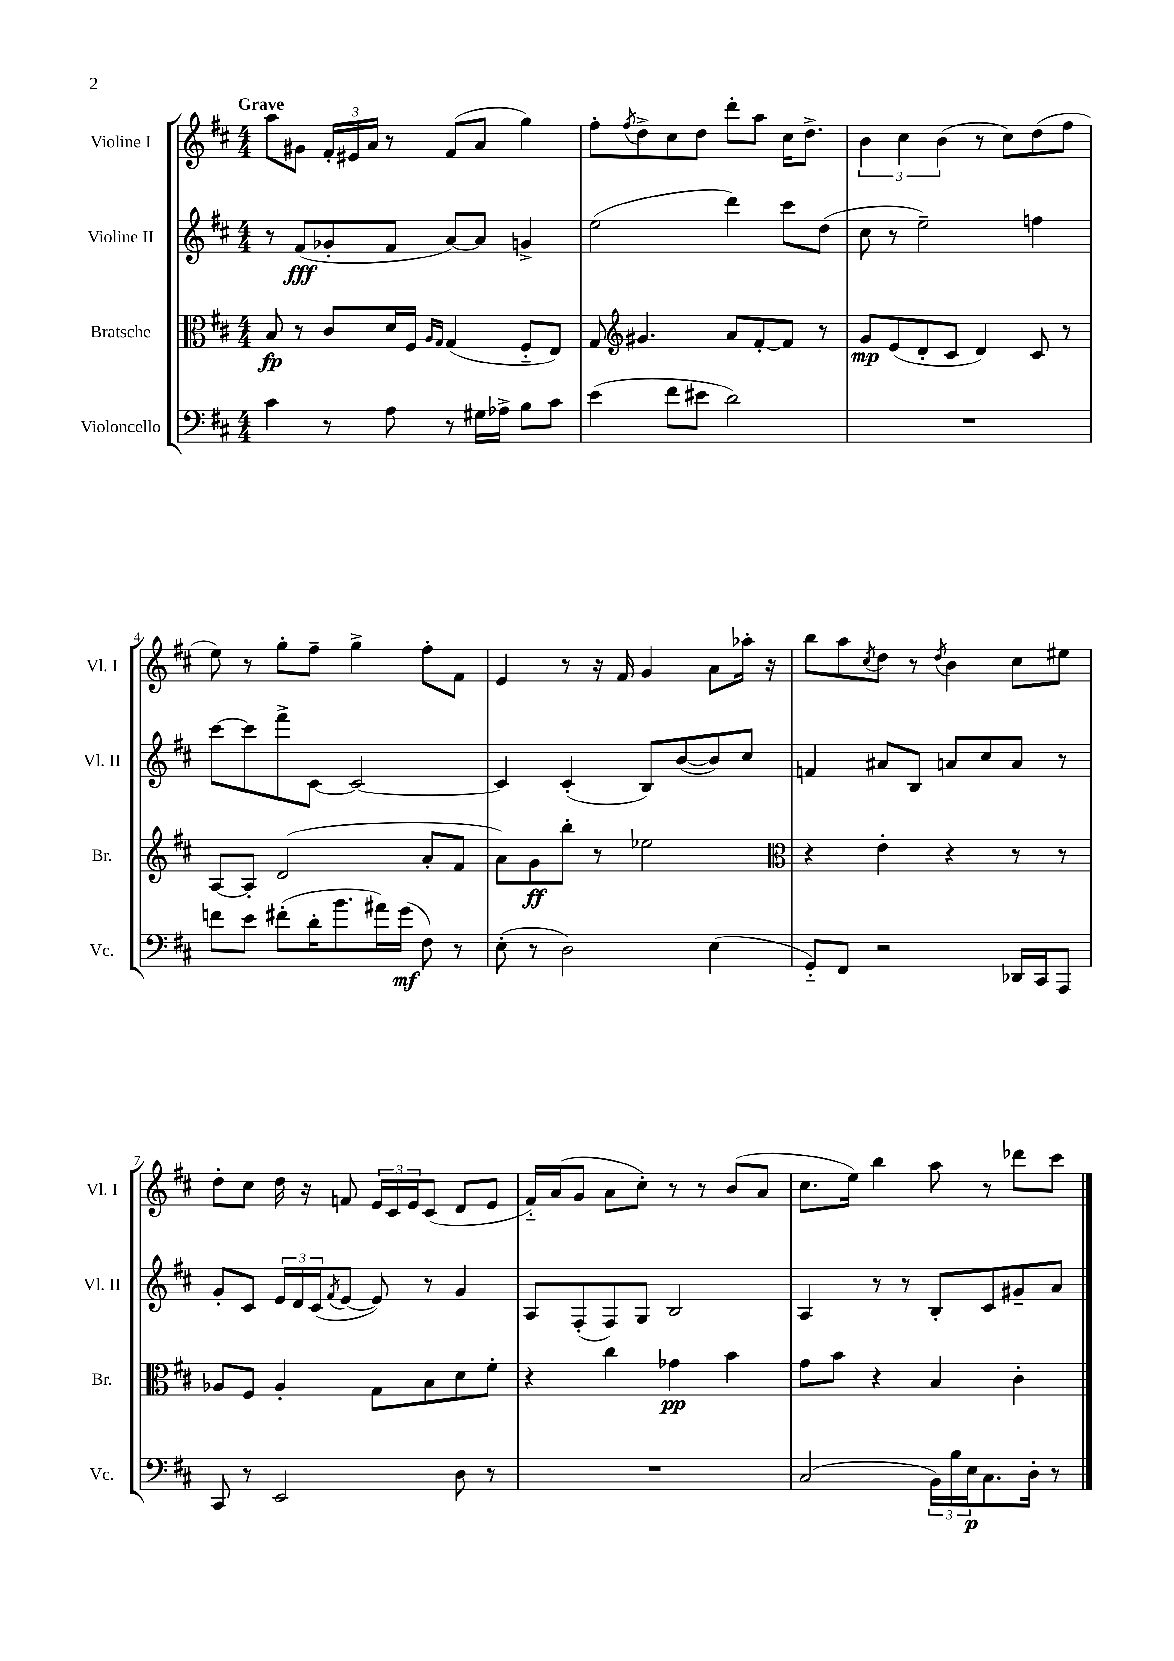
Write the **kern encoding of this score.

**kern	**dynam	**kern	**dynam	**kern	**dynam	**kern
*part4	*part4	*part3	*part3	*part2	*part2	*part1
*staff4	*staff4	*staff3	*staff3	*staff2	*staff2	*staff1
*I"Violoncello	*	*I"Bratsche	*	*I"Violine II	*	*I"Violine I
*I'Vc.	*	*I'Br.	*	*I'Vl. II	*	*I'Vl. I
*clefF4	*	*clefC3	*	*clefG2	*	*clefG2
*k[f#c#]	*	*k[f#c#]	*	*k[f#c#]	*	*k[f#c#]
*M4/4	*	*M4/4	*	*M4/4	*	*M4/4
=1	=1	=1	=1	=1	=1	=1
!	!	!	!	!	!	!LO:TX:a:B:t=Grave
4c#\	.	8B/	fp	8r	.	8aa\L
.	.	8r	.	(8f#/L	fff	8g#X\J
8r	.	8c#/L	.	8g-X'/	.	24f#'/LL
.	.	.	.	.	.	24e#X/
.	.	.	.	.	.	24a/JJ
8A\	.	16d/L	.	8f#/J	.	8r
.	.	16F#/JJ	.	.	.	.
.	.	16qqA/LL	.	.	.	.
.	.	16qqG/JJ	.	.	.	.
8r	.	(4G/	.	[8a/L)	.	(8f#/L
16G#X\LL	.	.	.	8a/J]	.	8a/J
16A-X^\JJ	.	.	.	.	.	.
8B\L	.	8F#/L	.	4gn^/	.	4gg\)
8c#\J	.	8E/J)	.	.	.	.
=2	=2	=2	=2	=2	=2	=2
(4e\	.	8G/	.	(2ee\	.	8ff#'\L
*	*	*clefG2	*	*	*	*
.	.	.	.	.	.	8qff#/
.	.	4.g#X/	.	.	.	8dd^\
8f#\L	.	.	.	.	.	8cc#\
8e#X\J	.	.	.	.	.	8dd\J
2d\)	.	8a/L	.	4ddd\)	.	8ddd'\L
.	.	[8f#'/	.	.	.	8aa\J
.	.	8f#/J]	.	8ccc#\L	.	16cc#\KL
.	.	.	.	.	.	8.dd^\J
.	.	8r	.	(8dd\J	.	.
=3	=3	=3	=3	=3	=3	=3
1r	.	8g/L	mp	8cc#\	.	6b\
.	.	(8e/	.	8r	.	.
.	.	.	.	.	.	6cc#\
.	.	8d'/	.	2ee~\)	.	.
.	.	.	.	.	.	(6b\
.	.	8c#/J	.	.	.	.
.	.	4d/)	.	.	.	8r
.	.	.	.	.	.	8cc#\L)
.	.	8c#/	.	4ffn\	.	(8dd\
.	.	8r	.	.	.	8ff#\J
!!LO:LB:g=z
=4	=4	=4	=4	=4	=4	=4
8fn\L	.	[8A/L	.	[8ccc#\L	.	8ee\)
8e\J	.	8A'/J]	.	8ccc#\]	.	8r
(8f#X'\L	.	(2d/	.	8fff#^\	.	8gg'\L
16d'\K	.	.	.	[8c#\J	.	8ff#~\J
8.b\	.	.	.	.	.	.
.	.	.	.	2c#/_	.	4gg^\
16a#X\L)	.	.	.	.	.	.
(16g\JJ	mf	.	.	.	.	.
8F#\)	.	8a'/L	.	.	.	8ff#'\L
8r	.	8f#/J	.	.	.	8f#\J
=5	=5	=5	=5	=5	=5	=5
(8E'\	.	8a\L)	.	4c#/]	.	4e/
8r	.	8g\	ff	.	.	.
2D\)	.	8bb'\J	.	(4c#'/	.	8r
.	.	8r	.	.	.	16r
.	.	.	.	.	.	16f#/
.	.	2ee-X\	.	8B/L)	.	4g/
.	.	.	.	([8b/	.	.
(4E\	.	.	.	8b/])	.	8a\L
.	.	.	.	8cc#/J	.	16aa-X'\Jk
.	.	.	.	.	.	16r
=6	=6	=6	=6	=6	=6	=6
*	*	*clefC3	*	*	*	*
8GG/L)	.	4r	.	4fn/	.	8bb\L
8FF#/J	.	.	.	.	.	8aa\
.	.	.	.	.	.	8qcc#/
2r	.	4e'\	.	8a#X/L	.	8dd\J
.	.	.	.	8B/J	.	8r
.	.	.	.	.	.	8qdd/
.	.	4r	.	8an/L	.	4b\
.	.	.	.	8cc#/	.	.
16DD-X/LL	.	8r	.	8a/J	.	8cc#\L
16CC#/J	.	.	.	.	.	.
8AAA/J	.	8r	.	8r	.	8ee#X\J
!!LO:LB:g=z
=7	=7	=7	=7	=7	=7	=7
8CC#/	.	8A-X/L	.	8g'/L	.	8dd'\L
8r	.	8F#/J	.	8c#/J	.	8cc#\J
2EE/	.	4A-'/	.	24e/LL	.	16dd\
.	.	.	.	24d/	.	.
.	.	.	.	.	.	16r
.	.	.	.	(24c#/J	.	.
.	.	.	.	8qf#/	.	.
.	.	.	.	[8e/J	.	8fn/
.	.	8G\L	.	8e/])	.	24e/LL
.	.	.	.	.	.	24c#/
.	.	.	.	.	.	24e/J
.	.	8B\	.	8r	.	(8c#/J
8D\	.	8d\	.	4g/	.	8d/L
8r	.	8f#'\J	.	.	.	8e/J
=8	=8	=8	=8	=8	=8	=8
1r	.	4r	.	8A/L	.	16f#/LL)
.	.	.	.	.	.	(16a/J
.	.	.	.	(8F#'/	.	8g/J
.	.	4cc#\	.	8F#/)	.	8a\L
.	.	.	.	8G/J	.	8cc#'\J)
.	.	4g-X\	pp	2B/	.	8r
.	.	.	.	.	.	8r
.	.	4b\	.	.	.	(8b/L
.	.	.	.	.	.	8a/J
=9	=9	=9	=9	=9	=9	=9
(2C#/	.	8g\L	.	4A/	.	8.cc#\L
.	.	8b\J	.	.	.	.
.	.	.	.	.	.	16ee\Jk)
.	.	4r	.	8r	.	4bb\
.	.	.	.	8r	.	.
24BB\LL)	.	4B/	.	8B'/L	.	8aa\
24B\	.	.	.	.	.	.
24E\J	p	.	.	.	.	.
8.C#\	.	.	.	8c#/	.	8r
.	.	4c#'\	.	8g#X~/	.	8ddd-X\L
16D'\Jk	.	.	.	.	.	.
8r	.	.	.	8a/J	.	8ccc#\J
==	==	==	==	==	==	==
*-	*-	*-	*-	*-	*-	*-
